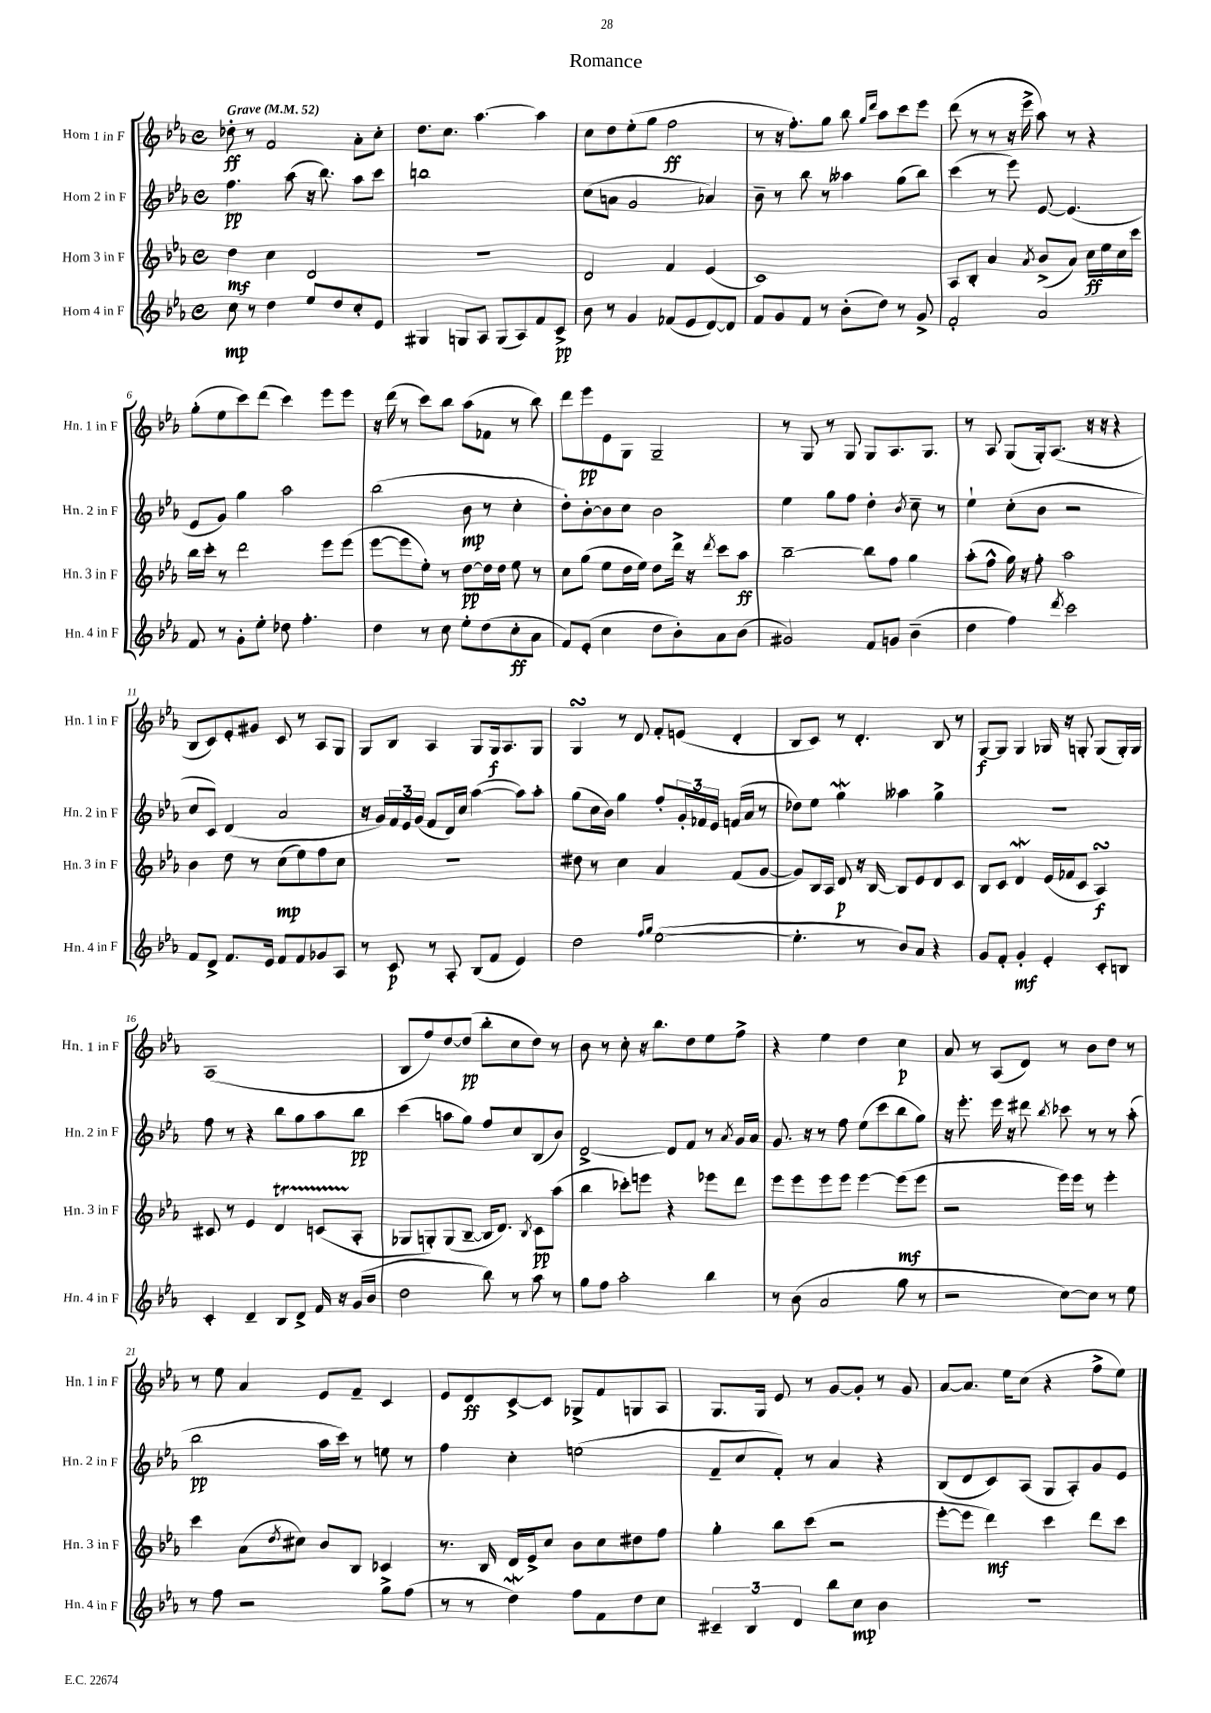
\header { title = "Romance" }
<<
\new StaffGroup <<
\new Staff = "s0" \with { instrumentName = "Horn 1 in F" shortInstrumentName = "Hn. 1 in F" } {
    \clef treble \key ees \major \defaultTimeSignature \time 4/4 \tempo "Grave" 4 = 52
    des''8-.\ff r8 f'2 aes'8-. c''8-. |
    d''8. c''8. aes''4.~ aes''4 |
    c''8 d''8 ees''8-.( g''8 f''2\ff |
    r8 r16 f''8.-.) g''8 bes''8 \grace { g''16 d'''16 } aes''8 c'''8 ees'''8 |
    d'''8( r8 r8 r16 ees'''16-> aes''8) r8 r4 |
    g''8-.( ees''8 c'''8) d'''8( c'''4) ees'''8 ees'''8 |
    r16 d'''16( r8 c'''8) bes''8 aes''8( fes'8 r8 bes''8) |
    d'''8 ees'''8\pp ees'8 g8 g2-- |
    r8 g8 r8 g8 g8 aes8. g8. |
    r8 aes8 g8( g16-.) aes8.( r16 r16 r4 |
    bes8 c'8) ees'8-. gis'8 c'8 r8 aes8 g8 |
    g8 bes8 aes4 g8 g16\f aes8. g8 |
    g4\turn r8 d'8 f'8-. e'8( d'4-. |
    bes8 c'8) r8 d'4.-. bes8 r8 |
    g8~\f g8 g4 ges16 r16 g8-. g8( g16-.) g16 |
    aes1( |
    bes8 f''8) d''8~ d''8\pp( bes''8-. c''8 d''8) r8 |
    bes'8 r8 c''8-. r16 bes''8. d''8 ees''8 f''8-> |
    r4 ees''4 d''4 c''4\p |
    aes'8 r8 aes8( d'8) r8 bes'8 d''8 r8 |
    r8 ees''8 aes'4 ees'8 f'8-- c'4 |
    ees'8 d'8\ff c'8~-> c'8 ges8-> f'8 g8 aes8 |
    g8. g16 ees'8 r8 g'8~ g'8-. r8 g'8 |
    aes'8~ aes'8. ees''16 c''8( r4 f''8-> ees''8) \bar "|." |
}
\new Staff = "s1" \with { instrumentName = "Horn 2 in F" shortInstrumentName = "Hn. 2 in F" } {
    \clef treble \key ees \major \defaultTimeSignature \time 4/4
    f''4.\pp aes''8( r16 bes''8.) aes''8 c'''8 |
    b''1 |
    c''8( a'8 g'2 aes'4) |
    bes'8-- r8 bes''8 r8 aeses''4 g''8( bes''8) |
    c'''4( r8 ees'''8) ees'8~ ees'4.( |
    ees'8 g'8) g''4 aes''2 |
    bes''2( bes'8\mp r8 c''4-. |
    d''8-.) bes'8~-. bes'8 c''8 bes'2 |
    ees''4 g''8 f''8 d''4-. \acciaccatura { bes'8 } c''8-- r8 |
    ees''4-! c''8-.( bes'8 r2 |
    c''8 c'8) d'4( aes'2 |
    r16 g'16) \tuplet 3/2 { f'16 ees'16 g'16( } f'8 d'16) c''16 aes''4~( aes''8) aes''8-. |
    g''8( c''16 bes'16) g''4 f''8-. \tuplet 3/2 { g'16-. fes'16 ees'16 } f'16( aes'16 r8 |
    des''8) ees''8 g''4\mordent aeses''4 g''4-> |
    R1 |
    f''8 r8 r4 bes''8 g''8 aes''8 bes''8\pp |
    c'''4( a''8 g''8) f''8 c''8 bes8( bes'8) |
    d'2~-> d'8 f'8 r8 \acciaccatura { aes'8 } g'16 aes'16 |
    g'8. r16 r8 f''8 ees''8( c'''8 bes''8 g''8) |
    r16 ees'''8.-. ees'''16 r16 dis'''8 \acciaccatura { bes''8 } ces'''8 r8 r8 aes''8-.( |
    bes''2\pp aes''16 c'''16) r8 e''8 r8 |
    f''4 c''4-. e''2( |
    f'8-- c''8 f'8-.) r8 aes'4 r4 |
    bes8( d'8 c'8) aes8( g8 aes8-.) g'8 ees'8 \bar "|." |
}
\new Staff = "s2" \with { instrumentName = "Horn 3 in F" shortInstrumentName = "Hn. 3 in F" } {
    \clef treble \key ees \major \defaultTimeSignature \time 4/4
    d''4\mf c''4 d'2 |
    R1 |
    d'2 f'4 ees'4( |
    c'1) |
    aes8 bes8-. aes'4 \acciaccatura { aes'8 } bes'8->( aes'8) c''16\ff ees''16 c''16 c'''16 |
    bes''16 c'''16-. r8 d'''2 ees'''8 ees'''8( |
    ees'''8~ ees'''8 ees''8-.) r8 d''8~\pp d''16 d''16 ees''8 r8 |
    c''8 g''8( ees''8 d''16 ees''16) d''8 d'''16-> r16 \acciaccatura { d'''8 } c'''8 aes''8\ff |
    bes''2~-- bes''8 f''8 g''4 |
    aes''8-.( f''8-^ g''16) r16 f''8-. aes''2 |
    bes'4 d''8 r8 c''8\mp( ees''8) f''8 c''8 |
    R1 |
    dis''8 r8 c''4 aes'4 f'8( g'8~ |
    g'8) bes16 aes16 d'8\p r16 bes16~ bes8 ees'8 d'8 c'8 |
    bes8 c'8 d'4\mordent ees'16( fes'16 c'8 aes4\turn\f) |
    cis'8 r8 ees'4 d'4\startTrillSpan c'8( aes8-.\stopTrillSpan |
    ges8 g8-.) g8( bes8~-- bes16 d'8.) \acciaccatura { bes8 } c'8\pp aes''8( |
    bes''4 ces'''8-.) e'''8 r4 ees'''8 d'''8 |
    ees'''8 ees'''8 ees'''8 ees'''8 ees'''4~ ees'''8\mf( ees'''8 |
    r2 ees'''16) ees'''16 r8 ees'''4-. |
    c'''4 aes'8( \acciaccatura { d''8 } cis''8) bes'8 bes8 ces'4 |
    r8. bes16 d'16 ees'16-> c''8 bes'8 c''8 dis''8 f''8 |
    g''4-. bes''8 c'''8( r2 |
    ees'''8~-. ees'''8 d'''4\mf) c'''4 d'''8 c'''8 \bar "|." |
}
\new Staff = "s3" \with { instrumentName = "Horn 4 in F" shortInstrumentName = "Hn. 4 in F" } {
    \clef treble \key ees \major \defaultTimeSignature \time 4/4
    c''8\mp r8 d''4 ees''8 d''8 c''8-. ees'8 |
    gis4 g8 aes8 g8( aes8) f'8 c'8->\pp |
    bes'8 r8 g'4 fes'8( ees'8 d'8~) d'8 |
    f'8 g'8 f'8 r8 bes'8-.( d''8) r8 g'8-> |
    f'2-. aes'2 |
    f'8 r8 g'8-. ees''8-. des''8 f''4.-. |
    d''4 r8 c''8 ees''8-. d''8( c''8-.\ff aes'8 |
    f'8) ees'8-.( c''4 d''8 bes'8-.) aes'8 bes'8( |
    gis'2) f'8 g'8 bes'4--( |
    d''4 f''4) \acciaccatura { d'''8 } c'''2 |
    f'8 d'8-> f'8. ees'16 f'8 f'8 ges'8 aes8 |
    r8 c'8\p r8 aes8-. bes8( f'8 ees'4) |
    d''2 \grace { f''16 g''16 } ees''2~( |
    ees''4.-. r8 bes'8) aes'8 r4 |
    g'8 f'8-. g'4-.\mf ees'4-. c'8-. b8 |
    c'4-. d'4-- bes8 d'8-> f'16 r16 g'16( bes'16 |
    d''2 bes''8) r8 aes''8 r8 |
    g''8 f''8 aes''2-. bes''4 |
    r8 bes'8( aes'2 g''8 r8 |
    r2 c''8~) c''8 r8 ees''8 |
    r8 f''8 r2 g''8-> f''8( |
    r8 r8 d''4\mordent) f''8 f'8 d''8 c''8 |
    \tuplet 3/2 { cis'4-- bes4 d'4 } bes''8 c''8\mp bes'4 |
    r1 \bar "|." |
}
>>
>>
